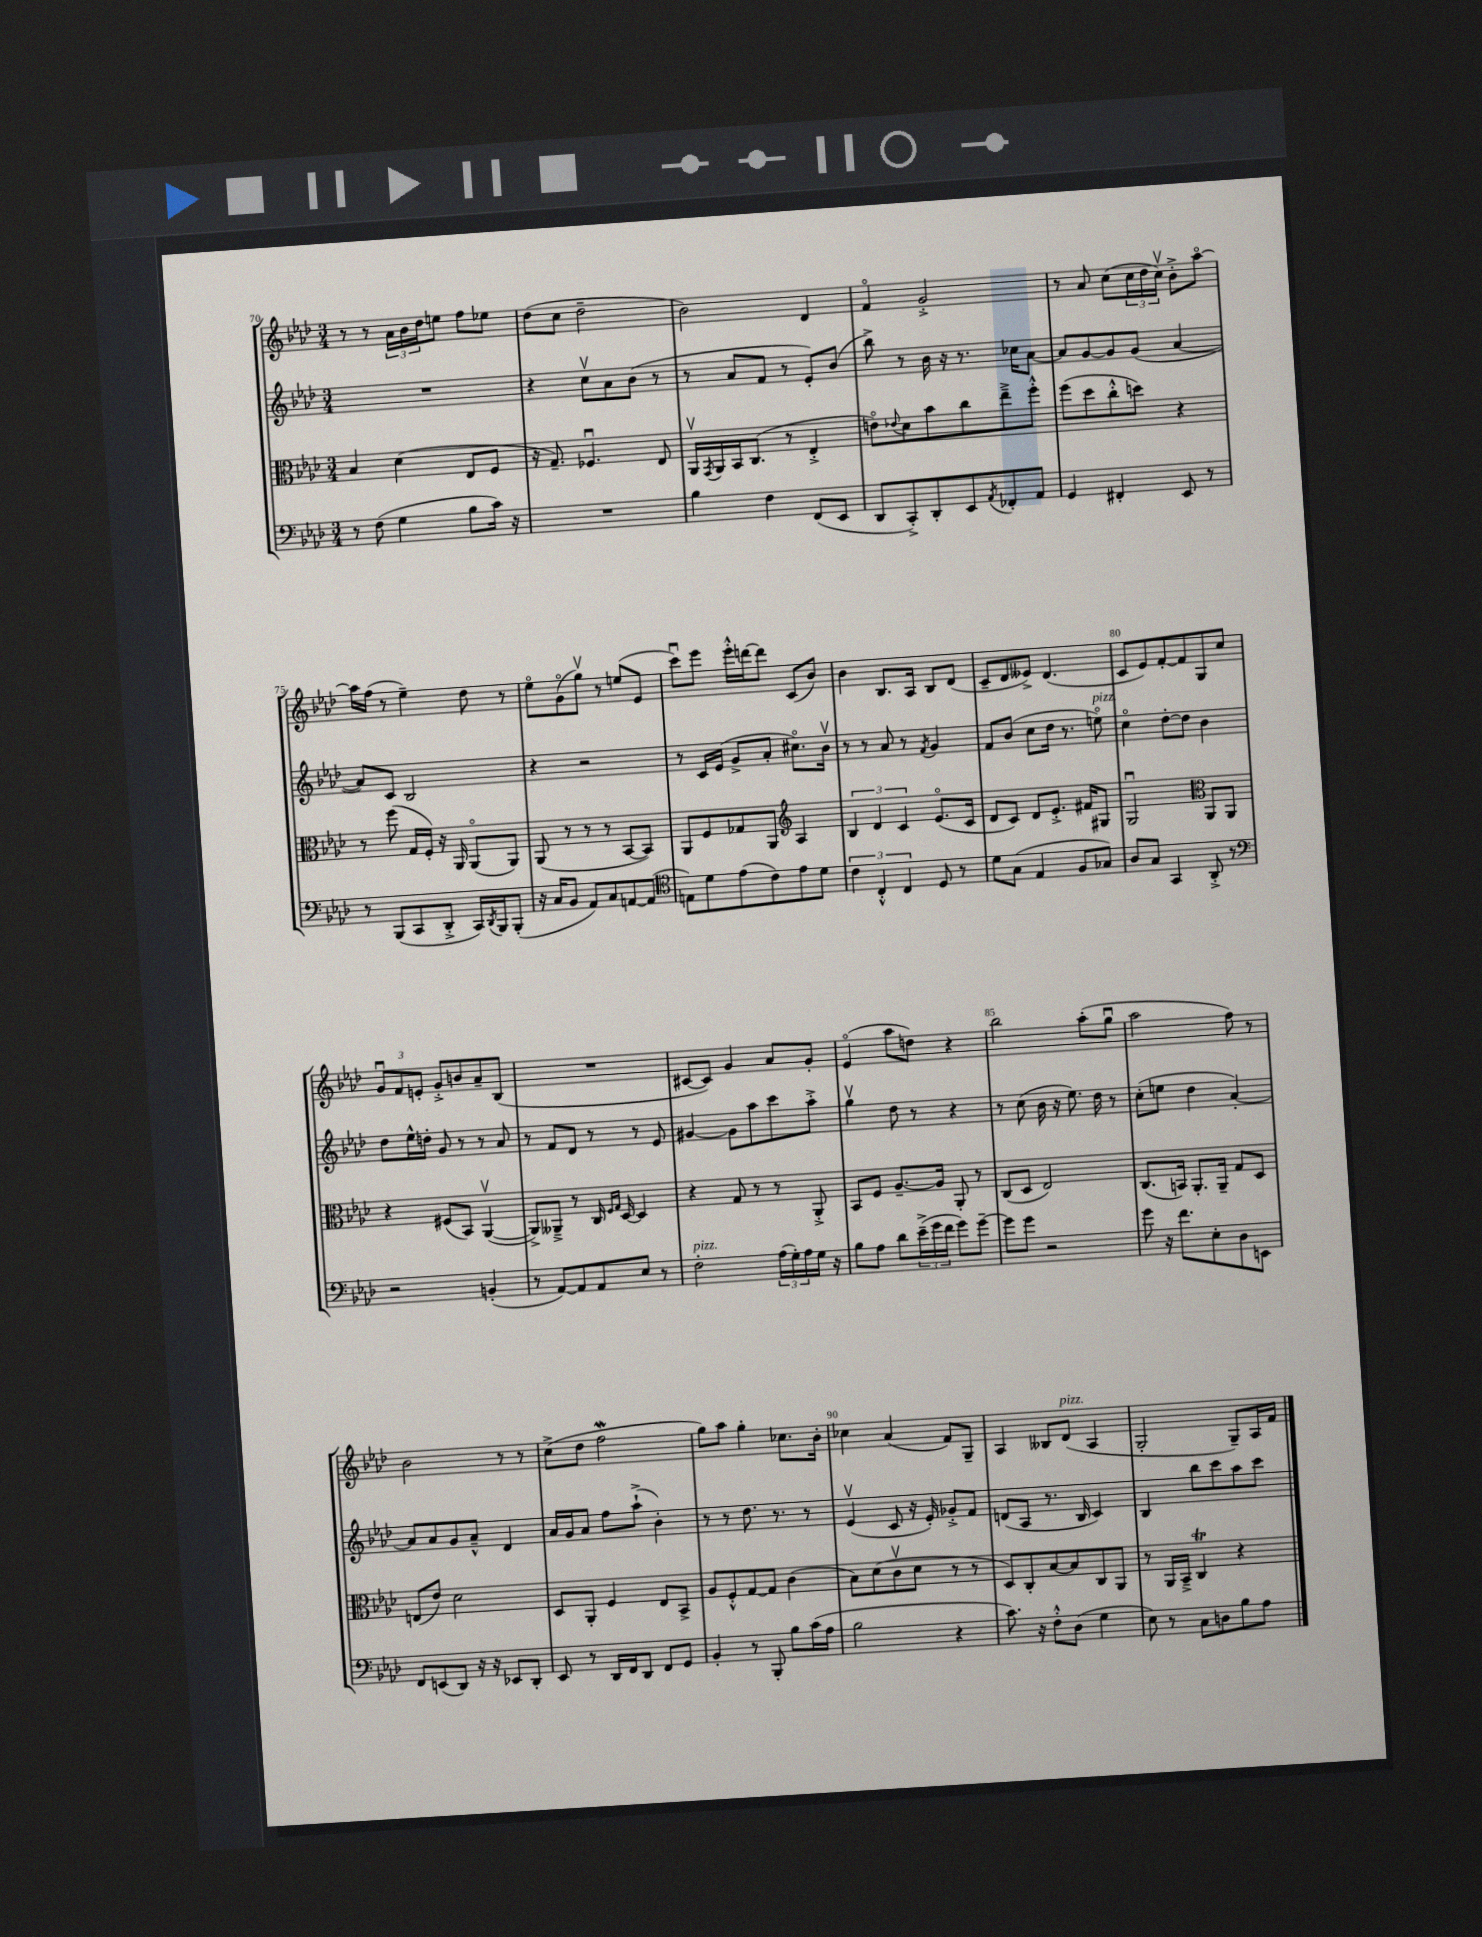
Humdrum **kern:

**kern	**kern	**kern	**kern
*staff4	*staff3	*staff2	*staff1
*clefF4	*clefC3	*clefG2	*clefG2
*k[b-e-a-d-]	*k[b-e-a-d-]	*k[b-e-a-d-]	*k[b-e-a-d-]
*M3/4	*M3/4	*M3/4	*M3/4
8r	4B-/	2.r	8r
(8F\	.	.	8r
4G\	(4d-\	.	24a-\LL
.	.	.	24b-\
.	.	.	24dd-\J
.	.	.	8ee\J
8B-\L	8E-/L	.	8ff\L
16c\Jk)	8F/J	.	8ee-\J
16r	.	.	.
=	=	=	=
2.r	16r	4r	(8dd-\L
.	8.G~/)	.	.
.	.	.	8cc\J
.	4.F-u/	8ccv\L	2dd-~\
.	.	8a-\	.
.	.	(8b-\J	.
.	8E-/	8r	.
=	=	=	=
4B-\	16AA-v/LL	8r	2b-\)
.	8qGG/	.	.
.	16AA-/	.	.
.	16BB-/J	8a-/L	.
.	(8.C/J	.	.
4F\	.	8f/J	.
.	8r	8r	.
(8FF/L	4E-'^/	8e-'/L)	4d-/
8EE-/J	.	(8b-/J	.
=	=	=	=
8DD-/L	8eo\L)	8bb-^\)	4fo/
.	8qqe-/	.	.
8CC'^/)	8d-\	8r	.
8DD-'/	8b-\	16b-\	2g'^/
.	.	16r	.
8EE-/	8cc\	8.r	.
8qAA-/	.	.	.
8FF-'/	8ee-~^\	.	.
.	.	16cc-\LK	.
8AA-/J	8ff'^^\J	[8a-\J	.
=	=	=	=
4GG/	(8ff\L	8a-/]L	8r
.	8dd-\	[8g/	8a-/
4FF#'/	8cc'^^\	8g/]	(8cc\L
.	8dd\J)	(8g/J	24cc\L
.	.	.	24dd-\
.	.	.	24ccv\JJ)
8EE-/	4r	[4a-/	8b-'^\L
8r	.	.	[8aa-o\J
=	=	=	=
8r	8r	8a-/]L)	16aa-\]LL
.	.	.	(16ff\JJ
(8BBB-/L	(8ff\	8c/J	8r
8CC/	16G/LL	2B-/	4ee-~\)
.	16F'/JJ)	.	.
8DD-'^/J	16r	.	.
.	16AA-/	.	.
16CC/LL)	(8AA-o/L	.	8dd-\
8qDD-/	.	.	.
16BBB-/J	.	.	.
(8BBB-'/J	8AA-/J)	.	8r
=	=	=	=
16r	(8AA-/	4r	8ee-o\L
16C/LK	.	.	.
8BB-/J	8r	.	(8go\
8AA-/L)	8r	2r	8ggv\J)
8C/	8r	.	8r
[8AA/	[8BB-/L	.	(8ee/L
(8AA/]J	8BB-/]J)	.	8e-/J
=	=	=	=
*clefC4	*	*	*
8E\L)	8AA-/L	8r	8cccu\L)
8d-\	8F/	16c/LL	8eee-\J
.	.	(16e-/JJ	.
(8e-\	8G-/	8g^/L	16eee-'^^\LL
.	.	.	[16ddd\J
8c\)	8AA-/J	8a-'/J	8ddd\]J
*	*clefG2	*	*
8e-\	4A-/	8.cc#o\L)	(8c/L
8d-\J	.	.	8b-/J)
.	.	16b-v\Jk	.
=	=	=	=
6c\	6B-/	8r	4b-\
.	.	8r	.
6C'^^/	6d-/	.	.
.	.	8a-/	8.B-/L
6C/	6c/	.	.
.	.	8r	.
.	.	.	16A-/Jk
.	.	8qf/	.
8D-/	(8.e-o/L	4g/	8B-/L
8r	.	.	(8d-/J
.	16c/Jk	.	.
=	=	=	=
8d-\L	8d-/L	8f/L	8c~/L
(8G\J	8c/J)	(8b-/J	8d-/
4E-/	8d-/L	8cc\L	8e--^/J)
.	8.e-'^/J	16dd-\Jk	(4.d-/
.	.	8.r	.
8F/L	.	.	.
.	16f#/LK	.	.
8G-/J)	8G#/J	8eeo\)	.
=	=	=	=
8A-/L	2Gu/	4cco\	8c/L
8G/J	.	.	8e-/)
4GG/	.	[8dd-'\L	[8f'/
.	.	8dd-\]J	8f/]
*	*clefC3	*	*
8AA-'^/	8AA-/L	4b-\	8G/
8r	8AA-/J	.	8cc/J
=	=	=	=
*clefF4	*	*	*
2r	4r	8dd-\L	12gu/L
.	.	.	12f/
.	.	16ee-^^\L	.
.	.	.	12e'/J
.	.	16dd'\JJ	.
.	(8F#/L	8g/	8g'^/L
.	8BB-/J)	8r	8b/
(4BB'/	([4AA-v/	8r	8a-~/
.	.	8a-/	(8B-/J
=	=	=	=
8r	8AA-^/]L)	8r	2.r
[8AA-/L)	8AA--~^/J	8f/L	.
8AA-/]	8r	8d-/J	.
8AA-/	16C/	8r	.
.	16qqF/LL	.	.
.	16qqG/JJ	.	.
.	[16D-/	.	.
8E-/J	4D-/]	8r	.
8r	.	8e-/	.
=	=	=	=
2F'\	4r	[4g#/	[8c#/L
.	.	.	8c#/]J)
.	8G/	8g#\]L	4g/
.	8r	8aa-\	.
(24A-\LL	8r	8ccc\	8a-/L
24G'\)	.	.	.
24A-\	.	.	.
16G\JJ	8AA-'^/	8aa-'^\J	8g'/J
16r	.	.	.
=	=	=	=
8B-\L	8BB-/L	4ggv\	(4e-o/
8A-\J	8F/J	.	.
8d-\L	[8.A-~/L	8dd-\	8aa-\L
(24e-~^\L	.	8r	8dd\J)
24g\	.	.	.
.	16A-/]Jk	.	.
24f\JJ	.	.	.
8g\L)	8AA-'/	4r	4r
[8g~\J	8r	.	.
=	=	=	=
8g\]L	(8C/L	8r	2bb-\
8g\J	8D-/J	(8cc\	.
2r	2E-/)	16b-\	.
.	.	16r	.
.	.	8.ee-\)	.
.	.	.	(8aa-'\L
.	.	16dd-\	.
.	.	8r	8ggu\J
=	=	=	=
8g\	(8.C/L	(8cc'\L	2aa-\
16r	.	8ee\J	.
8.f\L	16BB/Jk)	.	.
.	8.AA-'/L	4dd-\	.
8E-'\	.	.	.
.	16AA-~/Jk	.	.
8D-\	8G/L	[4a-'/)	8ff\)
8EE\J	8D-/J	.	8r
=	=	=	=
8FF/L	(8E/L	8a-/]L	2b-\
(8EE/	8e-/J)	8a-/	.
8DD-/J)	2d-\	8g/	.
16r	.	8a-~^^/J	.
16r	.	.	.
8EE-/L	.	4d-/	8r
8DD-'/J	.	.	8r
=	=	=	=
8EE-/	8D-/L	16a-/LL	(8cc^\L
.	.	16g/J	.
8r	8AA-'/J	8a-/J	8dd-\J
16DD-/LL	4F/	8ff\L	2ff\
16FF/J	.	.	.
8DD-/J	.	(8aa-`^\J	.
8FF/L	8E-/L	4b-'\)	.
8GG/J	8BB-^/J	.	.
=	=	=	=
4BB-'/	8A-/L	8r	8gg\L)
.	8F'^^/	8r	8aa-\J
8r	[8G/	8.dd-\	4gg'\
8BBB-'/	8G/]J	.	.
.	.	8.r	.
8B-\L	(4c\	.	8.cc-\L
(16c\L	.	8r	.
16A-\JJ	.	.	16b-'\Jk
=	=	=	=
2B-\	8B-\L)	(4e-v/	4cc-\
.	(8d-\	.	.
.	8cv\	8c/	(4a-/
.	8d-\J	16r	.
.	.	16e-'/)	.
4r	8r	8g-'^/L	8f/L)
.	8r	8f/J	8G~/J
=	=	=	=
8.c\)	8D-/L)	(8d/L	4A-/
.	8C'/	8A-/J	.
16r	.	.	.
8F'^^\L	[8B-/	8.r	8B--/L
(8D-\J	8B-/]	.	(8d-/J
.	.	16B-/	.
4G\	8C/	4c/)	4A-/
.	8AA-/J	.	.
=	=	=	=
8E-\)	8r	4B-/	2G'/
8r	16AA-/LL	.	.
.	16BB-~^/JJ	.	.
8C\L	4C/	8bb-\L	.
8D\	.	8ccc\	.
8B-\	4r	8aa-\	8G~/L)
8A-\J	.	8ccc\J	16A-/L
.	.	.	16f/JJ
==	==	==	==
*-	*-	*-	*-
